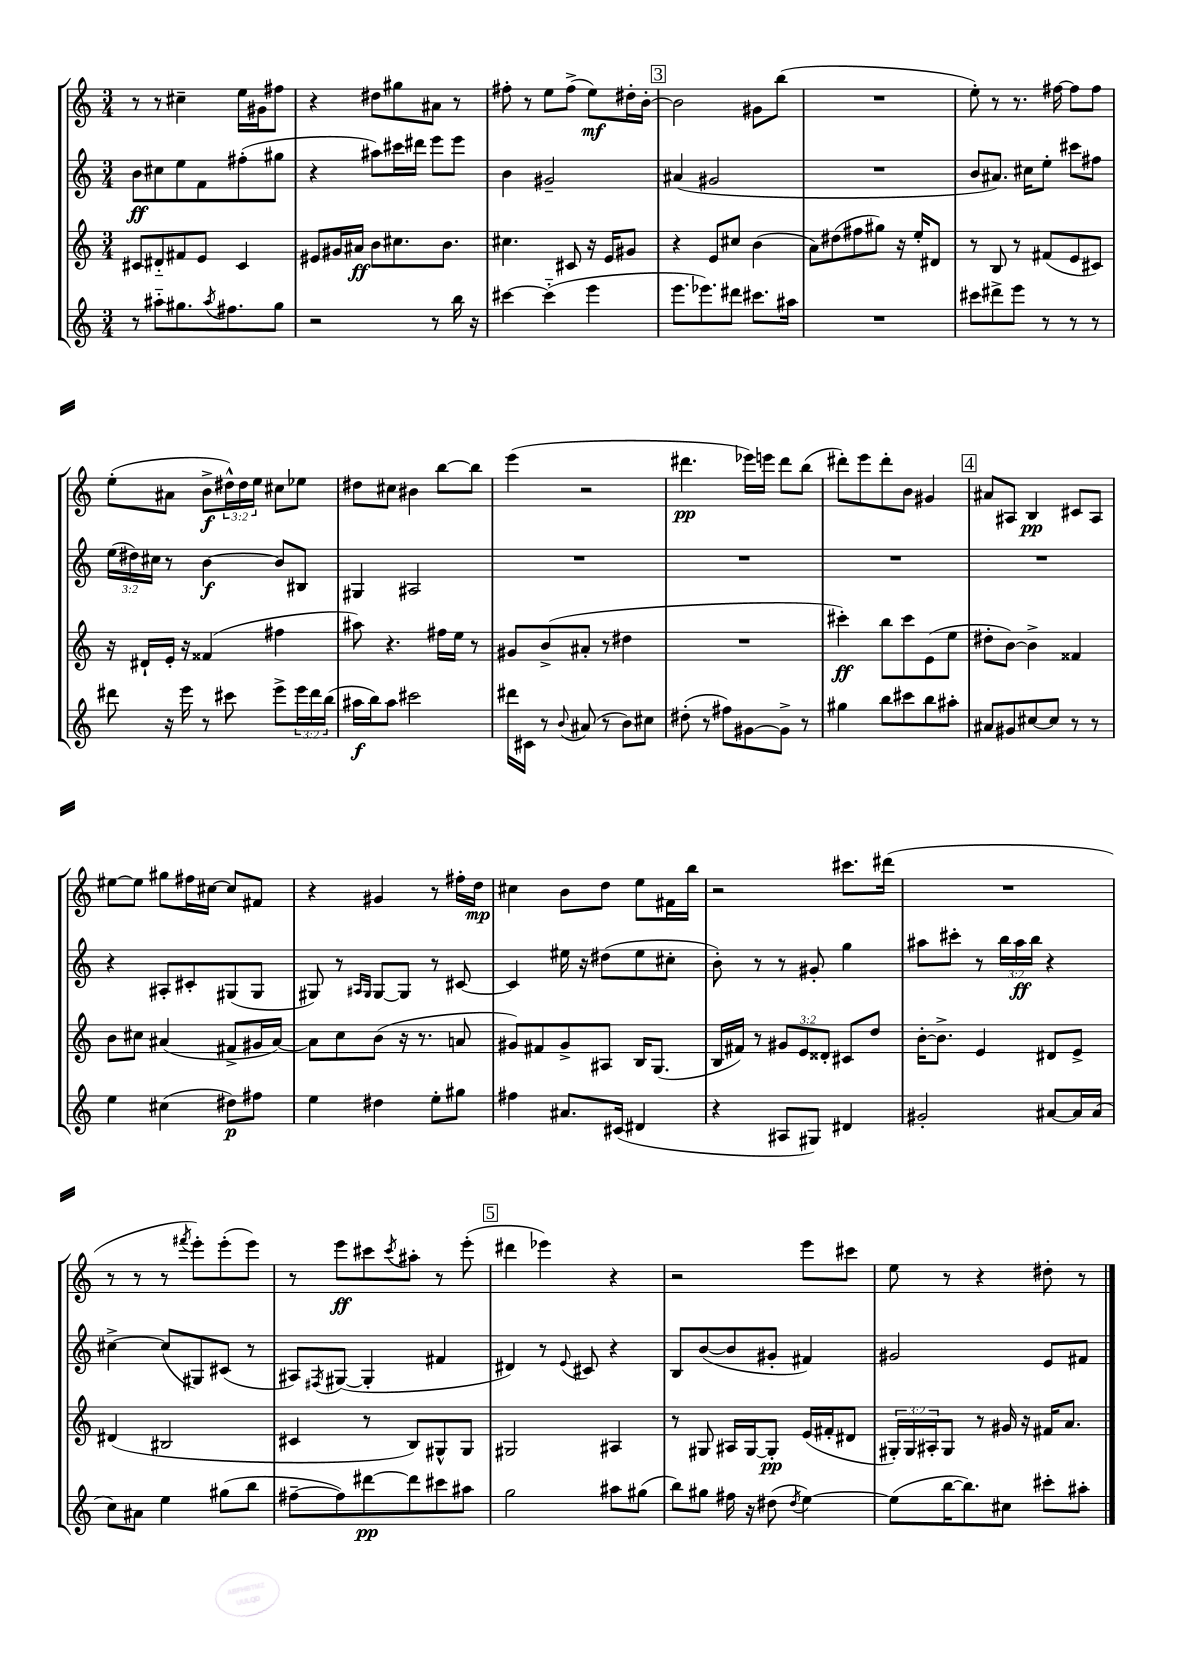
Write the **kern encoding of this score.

**kern	**kern	**kern	**kern
*staff4	*staff3	*staff2	*staff1
*clefG2	*clefG2	*clefG2	*clefG2
*k[]	*k[]	*k[]	*k[]
*M3/4	*M3/4	*M3/4	*M3/4
8r	8c#	8b	8r
8aa#'~	8d#'~	8cc#	8r
8.gg#	8f#	8ee	4cc#~
.	8e	8f	.
8qaa#	.	.	.
8.ff#	.	.	.
.	4c#	(8ff#'	16ee
.	.	.	16g#
8gg#	.	8gg#	8ff#
=	=	=	=
2r	8e#	4r	4r
.	16g#	.	.
.	16a#	.	.
.	8b	8aa#)	8dd#
.	8.cc#	16ccc#	8gg#
.	.	16ddd#	.
8r	.	8eee	8a#
.	8.b	.	.
16bb	.	8eee	8r
16r	.	.	.
=	=	=	=
[4ccc#	4.cc#	4b	8ff#'
.	.	.	8r
(4ccc#'~]	.	2g#~	8ee
.	8c#	.	(8ff#^
4eee	16r	.	8ee)
.	16e	.	.
.	8g#	.	16dd#'
.	.	.	[16b'
=	=	=	=
8.eee	4r	(4a#	2b]
8.eee-)	.	.	.
.	8e	2g#	.
8ddd#	8cc#	.	.
8.ccc#	(4b	.	8g#
.	.	.	(8bb
16aa#	.	.	.
=	=	=	=
2.r	8a)	2.r	2.r
.	(8dd#	.	.
.	8ff#	.	.
.	8gg#)	.	.
.	16r	.	.
.	16ee'	.	.
.	8d#	.	.
=	=	=	=
8ccc#	8r	8b	8ee')
8ddd#^	8B	8.a#)	8r
8eee	8r	.	8.r
.	.	16cc#	.
8r	(8f#	8ee'	.
.	.	.	[16ff#
8r	8e	8ccc#	8ff#]
8r	8c#)	8ff#	8ff#
=	=	=	=
8ddd#	16r	(24ee	(8ee'
.	.	24dd#)	.
.	16d#`	.	.
.	.	24cc#	.
16r	16e'	8r	8a#
16eee	16r	.	.
8r	(4f##	[4b	8b^
8ccc#	.	.	24dd#^^)
.	.	.	24dd#
.	.	.	24ee
8eee^	4ff#	8b]	8cc#
24eee	.	8B#	8ee-
24ddd#	.	.	.
(24bb	.	.	.
=	=	=	=
16aa#	8aa#)	4G#	8dd#
16bb)	.	.	.
8aa#	4.r	.	8cc#
2ccc#	.	2A#	4b#
.	16ff#	.	[8bb
.	16ee	.	.
.	8r	.	8bb]
=	=	=	=
16ddd#	8g#	2.r	(4eee
16c#	.	.	.
8r	(8b^	.	.
8qqb	.	.	.
(8a#	8a#'	.	2r
8r	8r	.	.
8b)	4dd#	.	.
8cc#	.	.	.
=	=	=	=
(8dd#'	2.r	2.r	4.ddd#
8r	.	.	.
8ff#)	.	.	.
[8g#	.	.	16eee-)
.	.	.	16eee
8g#^]	.	.	8ddd#
8r	.	.	(8bb
=	=	=	=
4gg#	4ccc#')	2.r	8ddd#')
.	.	.	8eee
8bb	8bb	.	8ddd#'
8ccc#	8ccc#	.	8b
8bb	(8e	.	4g#
8aa#'	8ee	.	.
=	=	=	=
8a#	8dd#'	2.r	8a#
8g#	[8b)	.	8A#
[8cc#	4b^]	.	4B
8cc#]	.	.	.
8r	4f##	.	8c#
8r	.	.	8A#
=	=	=	=
4ee	8b	4r	[8ee#
.	8cc#	.	8ee#]
(4cc#	(4a#	8A#'	8gg#
.	.	8c#'	16ff#
.	.	.	[16cc#
8dd#)	8f#^	(8G#	8cc#]
8ff#	16g#	8G#	8f#
.	[16a#)	.	.
=	=	=	=
4ee	8a#]	8G#)	4r
.	8cc	8r	.
.	.	16qqA#	.
.	.	16qqG#	.
4dd#	(8b	[8G#	4g#
.	16r	8G#]	.
.	8.r	.	.
8ee'	.	8r	8r
8gg#	8a	[8c#	16ff#'
.	.	.	16dd
=	=	=	=
4ff#	8g#)	4c#]	4cc#
.	8f#	.	.
8.a#	8g#^	16ee#	8b
.	.	16r	.
.	8A#	(8dd#	8dd
(16c#	.	.	.
4d#	16B	8ee#	8ee
.	(8.G	.	.
.	.	8cc#'	16f#
.	.	.	16bb
=	=	=	=
4r	16B	8b')	2r
.	16f#)	.	.
.	8r	8r	.
8A#	12g#	8r	.
.	12e	.	.
8G#)	.	8g#'	.
.	12d##'	.	.
4d#	8c#	4gg	8.ccc#
.	8dd	.	.
.	.	.	(16ddd#
=	=	=	=
2g#'	[16b'	8aa#	2.r
.	8.b^]	.	.
.	.	8ccc#'	.
.	4e	8r	.
.	.	24bb	.
.	.	24aa#	.
.	.	24bb	.
[8a#	8d#	4r	.
16a#]	8e^	.	.
(16a#	.	.	.
=	=	=	=
8cc)	(4d#	[4cc#^	8r
8a#	.	.	8r
4ee	2B#	(8cc#]	8r
.	.	.	8qfff#
.	.	8G#)	8eee')
(8gg#	.	(8c#	(8eee'
8bb	.	8r	8eee)
=	=	=	=
[8ff#~	4c#	8A#)	8r
.	.	8qF#	.
8ff#])	.	([8G#	8eee
[8ddd#	8r	4G#']	8ccc#
.	.	.	8qccc#
8ddd#]	8B)	.	8aa#'
8ccc#	8G#^^	4f#	8r
8aa#	8G#	.	(8eee'
=	=	=	=
2gg	2G#	4d#)	4ddd#
.	.	8r	4eee-)
.	.	8qqe	.
.	.	8c#	.
8aa#	4A#	4r	4r
(8gg#	.	.	.
=	=	=	=
8bb)	8r	8B	2r
8gg#	8G#	([8b	.
16ff#	16A#	8b]	.
16r	[16G#	.	.
(8dd#	8G#']	8g#'	.
8qdd#	.	.	.
[4ee)	(16e	4f#)	8eee
.	16f#'	.	.
.	8d#	.	8ccc#
=	=	=	=
(8ee]	24G#')	2g#	8ee
.	24G#	.	.
.	24A#'	.	.
[16bb	8G#	.	8r
8.bb])	.	.	.
.	8r	.	4r
8cc#	16g#	.	.
.	16r	.	.
8ccc#'	16f#	8e	8dd#'
.	8.a	.	.
8aa#'	.	8f#	8r
==	==	==	==
*-	*-	*-	*-
